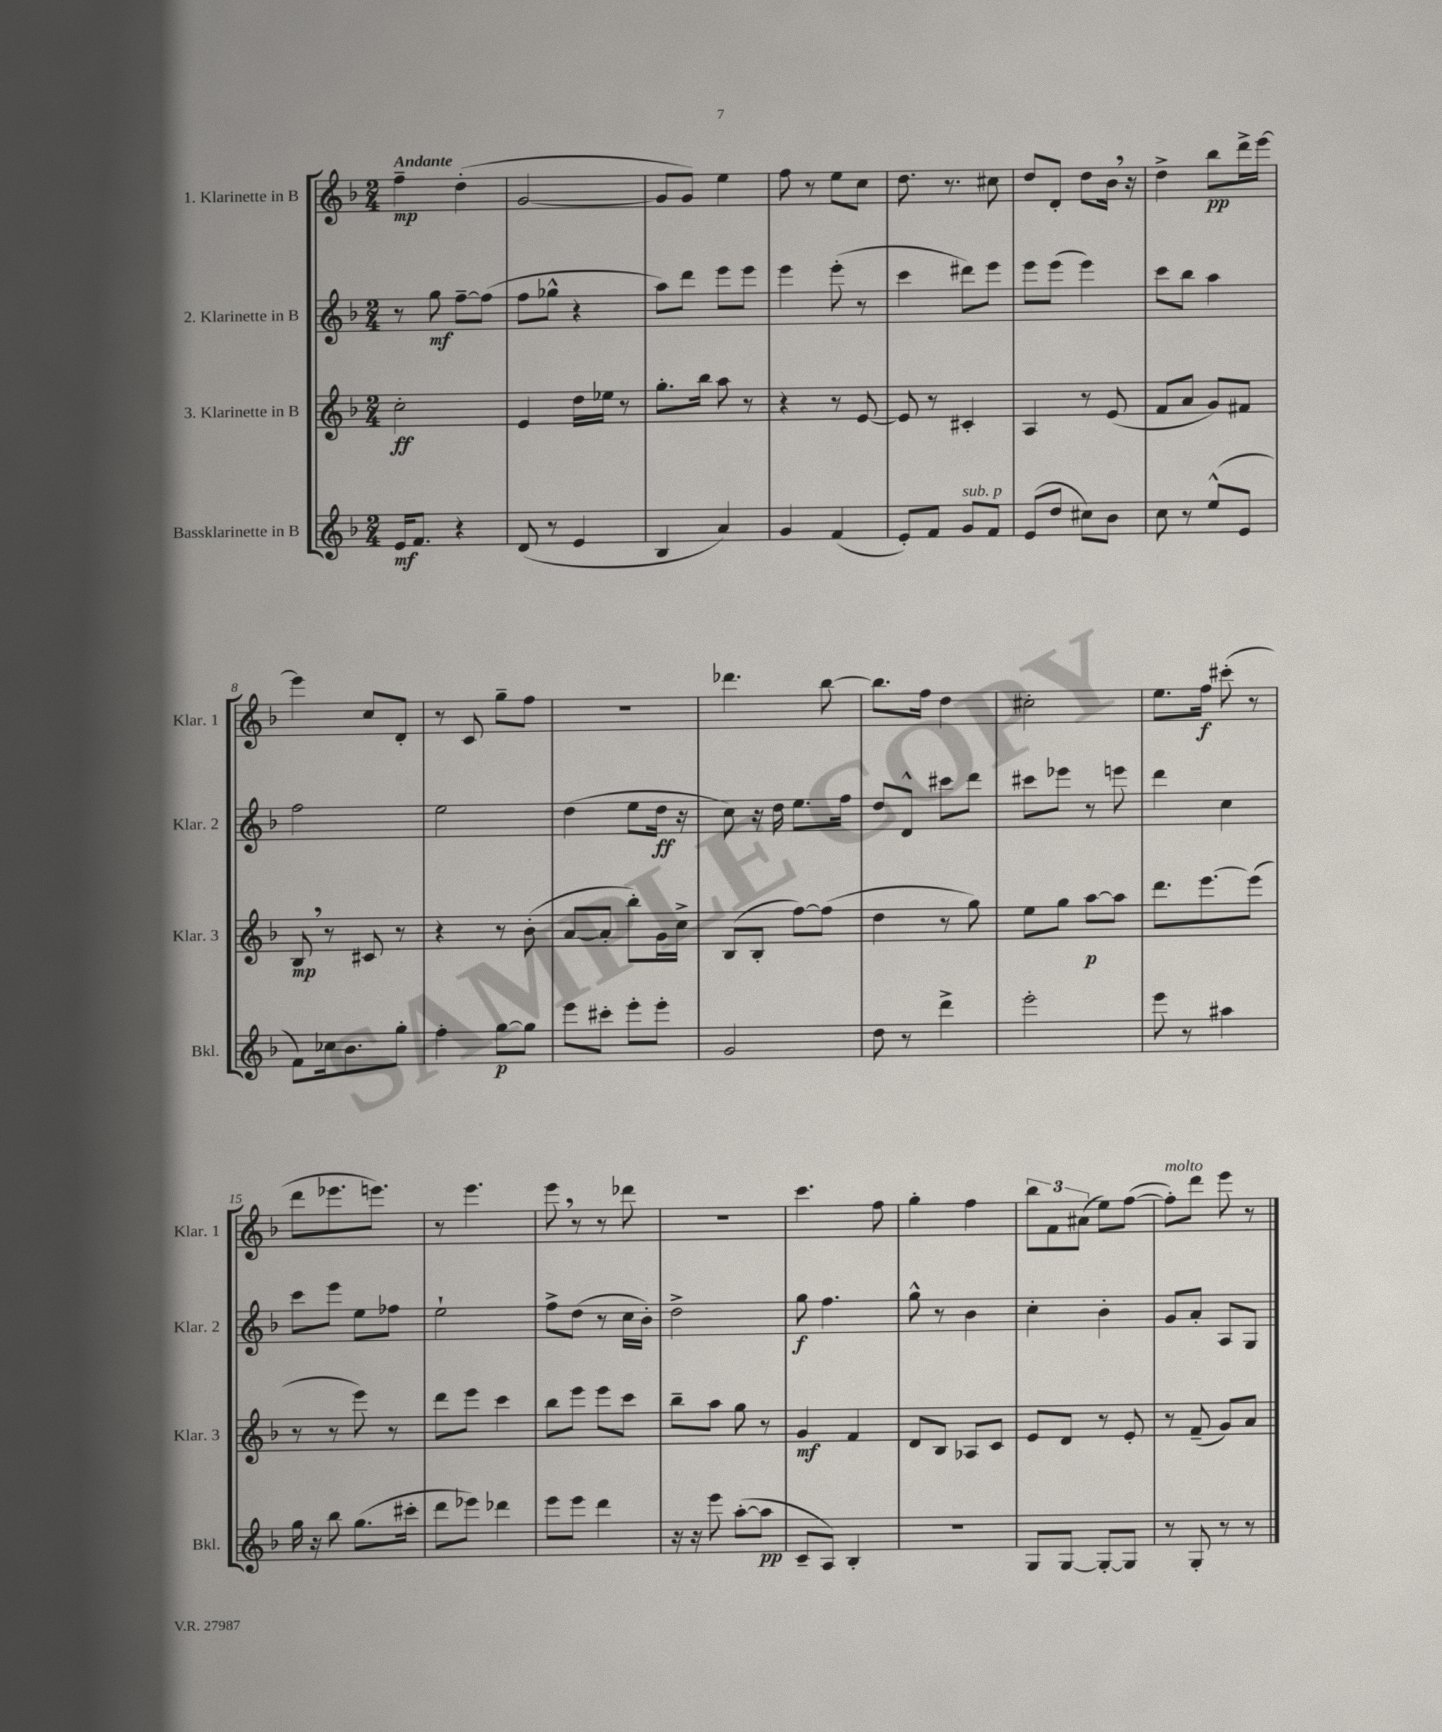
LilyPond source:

<<
\new StaffGroup <<
\new Staff = "s0" \with { instrumentName = "1. Klarinette in B" shortInstrumentName = "Klar. 1" } {
    \clef treble \key f \major \numericTimeSignature \time 2/4 \tempo "Andante"
    f''4--\mp d''4-.( |
    g'2~ |
    g'8 g'8) e''4 |
    f''8 r8 e''8 c''8 |
    d''8. r8. cis''8 |
    d''8 d'8-. d''8 bes'16 \breathe r16 |
    d''4-> bes''8\pp d'''16-> e'''16~ |
    e'''4 c''8 d'8-. |
    r8 c'8 g''8-- f''8 |
    R2 |
    des'''4. bes''8~ |
    bes''8. f''16 d''4 |
    cis''2-. |
    e''8. f''16\f cis'''8-.( r8 |
    d'''8 ees'''8. e'''8.) |
    r8 e'''4. |
    e'''8 \breathe r8 r8 des'''8 |
    R2 |
    c'''4. f''8 |
    g''4-. f''4 |
    \tuplet 3/2 { bes''8 f'8 ais'8( } e''8) f''8~( |
    f''8-.^\markup { \italic "molto" }) d'''8 e'''8 r8 \bar "|." |
}
\new Staff = "s1" \with { instrumentName = "2. Klarinette in B" shortInstrumentName = "Klar. 2" } {
    \clef treble \key f \major \numericTimeSignature \time 2/4
    r8 g''8\mf f''8~-- f''8( |
    f''8 ges''8-^ r4 |
    a''8) d'''8 e'''8 e'''8 |
    e'''4 e'''8-.( r8 |
    c'''4 dis'''8) e'''8 |
    e'''8 e'''8( e'''4) |
    c'''8 bes''8 a''4 |
    f''2 |
    e''2 |
    d''4( e''8 d''16\ff r16 |
    c''8) r16 d''16 e''8. f''16 |
    d''8 d'8-^ cis'''8 d'''8 |
    cis'''8 ees'''8 r8 e'''8 |
    d'''4 c''4 |
    c'''8 e'''8 e''8 fes''8 |
    e''2-! |
    f''8-> d''8( r8 c''16 bes'16-.) |
    d''2-> |
    g''8\f f''4. |
    g''8-^ r8 bes'4 |
    c''4-. bes'4-. |
    g'8 a'8-. a8 g8 \bar "|." |
}
\new Staff = "s2" \with { instrumentName = "3. Klarinette in B" shortInstrumentName = "Klar. 3" } {
    \clef treble \key f \major \numericTimeSignature \time 2/4
    c''2-.\ff |
    e'4 d''16 ees''16 r8 |
    g''8.-. bes''16 a''8 r8 |
    r4 r8 e'8~ |
    e'8 r8 cis'4-. |
    a4 r8 e'8( |
    f'8 a'8 g'8) fis'8 |
    bes8\mp \breathe r8 cis'8 r8 |
    r4 r8 bes'8-.( |
    a'8~ a'8-. bes''8-.) g'16 c''16-> |
    bes8( bes8-. f''8~) f''8( |
    d''4 r8 g''8) |
    e''8 g''8 a''8~\p a''8 |
    d'''8. e'''8.~ e'''8( |
    r8 r8 e'''8) r8 |
    d'''8 e'''8 c'''4 |
    bes''8 e'''8 e'''8 c'''8 |
    bes''8-- a''8 g''8 r8 |
    g'4\mf f'4 |
    d'8 bes8 aes8 c'8 |
    e'8 d'8 r8 e'8-. |
    r8 f'8--( g'8) a'8 \bar "|." |
}
\new Staff = "s3" \with { instrumentName = "Bassklarinette in B" shortInstrumentName = "Bkl." } {
    \clef treble \key f \major \numericTimeSignature \time 2/4
    e'16\mf f'8. r4 |
    d'8( r8 e'4 |
    bes4 a'4) |
    g'4 f'4( |
    e'8-.) f'8 g'8^\markup { \italic "sub. p" } f'8 |
    e'8( d''8 cis''8) bes'8 |
    c''8 r8 e''8-^( e'8 |
    f'8) ces''16 bes'8. g''8-. |
    f''4-. g''8~\p g''8 |
    e'''8 cis'''8-. e'''8-. e'''8-. |
    g'2 |
    d''8 r8 d'''4-> |
    e'''2-. |
    e'''8 r8 ais''4 |
    g''16 r16 bes''8 g''8.( cis'''16-. |
    d'''8 ees'''8) des'''4 |
    e'''8 e'''8 d'''4 |
    r16 r16 e'''8 a''8~-.( a''8\pp |
    c'8-- a8) bes4-. |
    R2 |
    g8 g8~ g8~-. g8 |
    r8 g8-. r8 r8 \bar "|." |
}
>>
>>
